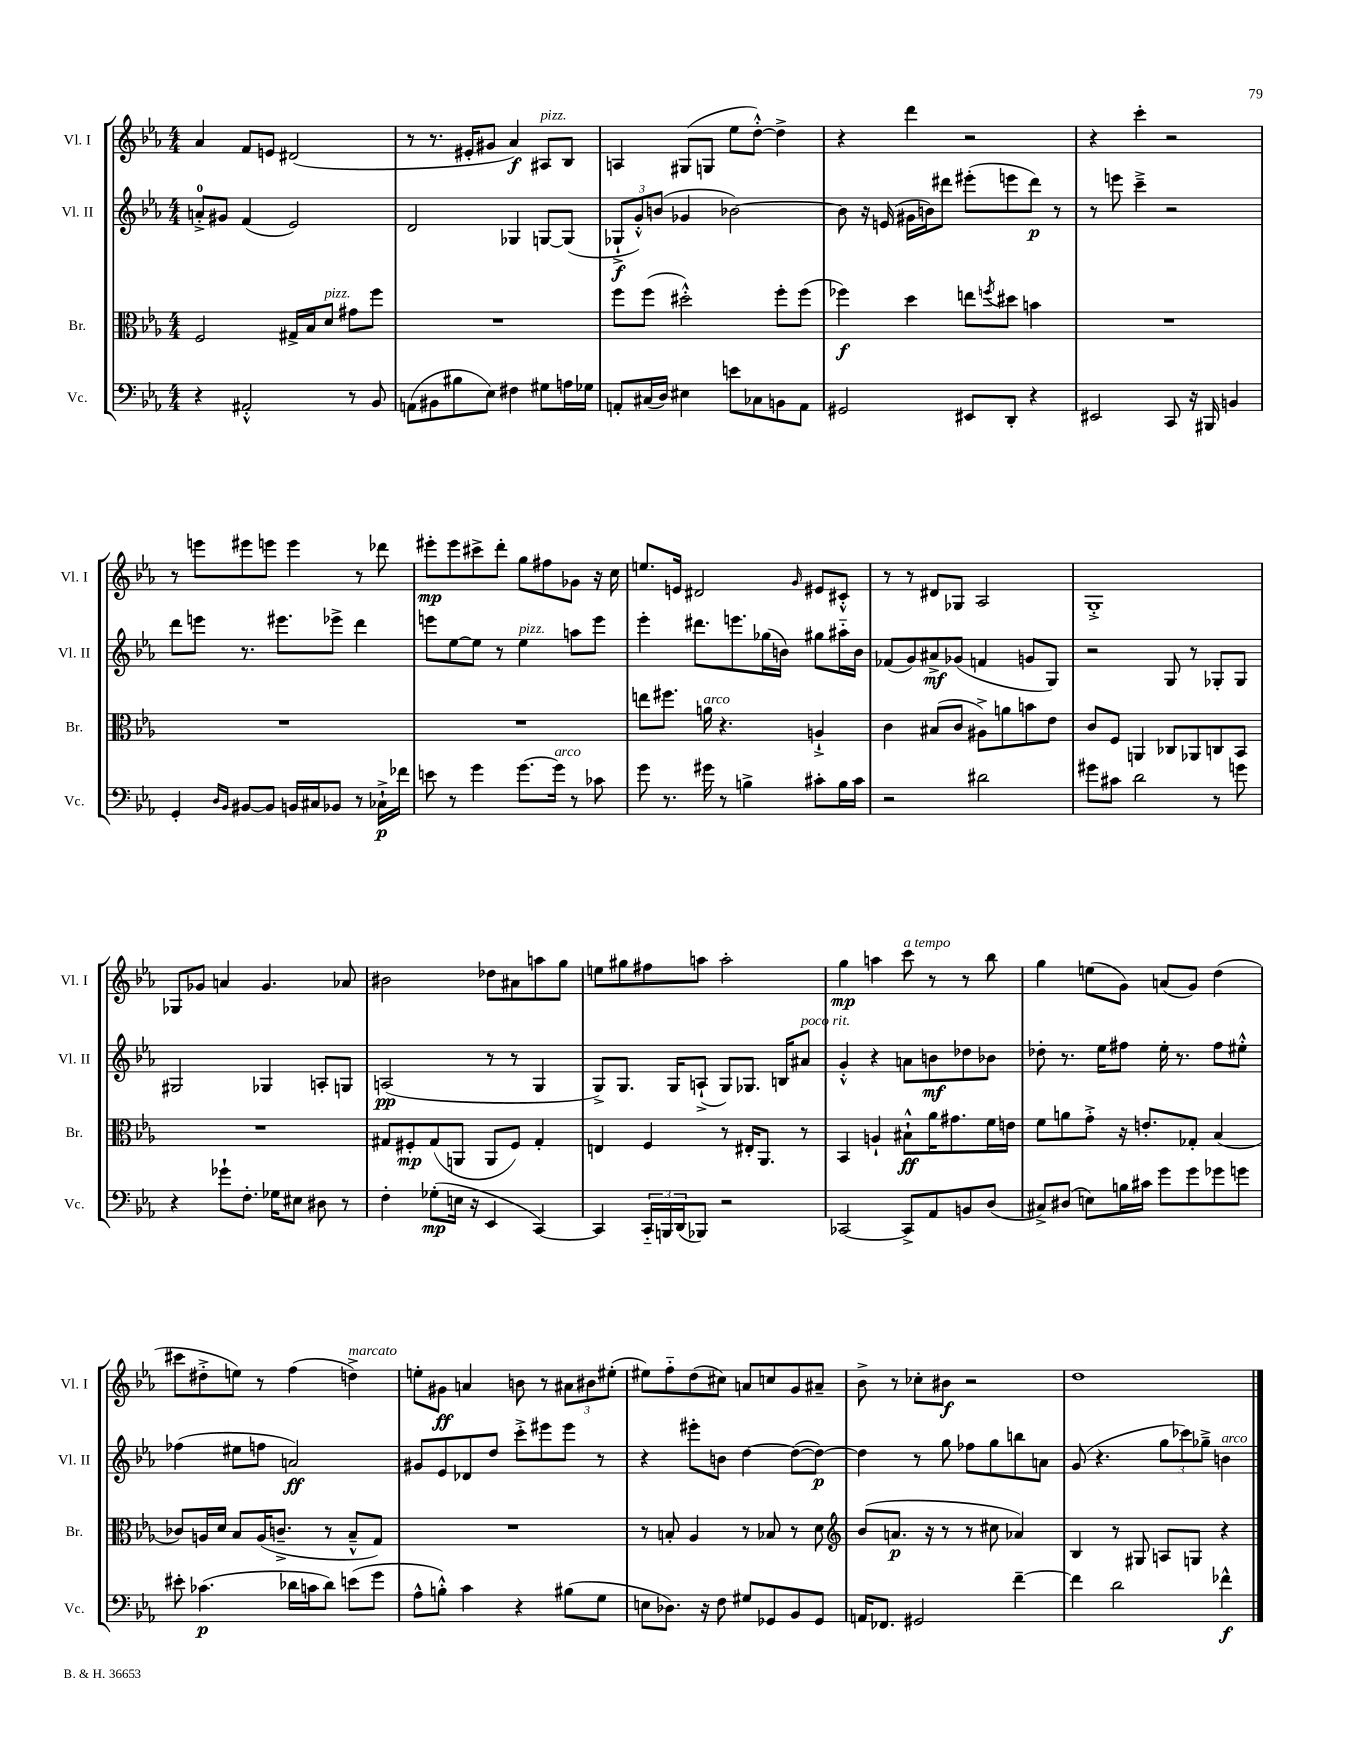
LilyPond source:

<<
\new StaffGroup <<
\new Staff = "s0" \with { instrumentName = "Vl. I" shortInstrumentName = "Vl. I" } {
    \clef treble \key ees \major \numericTimeSignature \time 4/4
    aes'4 f'8 e'8 dis'2( |
    r8 r8. eis'16-. gis'8 aes'4\f) ais8^\markup { \italic "pizz." } bes8 |
    a4 gis8( g8 ees''8 d''8~-.-^) d''4-> |
    r4 d'''4 r2 |
    r4 c'''4-. r2 |
    r8 e'''8 eis'''8 e'''8 e'''4 r8 des'''8 |
    eis'''8-.\mp eis'''8 cis'''8-> d'''8-. g''8 fis''8 ges'8 r16 c''16 |
    e''8. e'16 dis'2 \grace { g'16 } eis'8 cis'8-.-^ |
    r8 r8 dis'8 ges8 aes2 |
    g1-.-> |
    ges8 ges'8 a'4 ges'4. aes'8 |
    bis'2 des''8 ais'8 a''8 g''8 |
    e''8 gis''8 fis''8 a''8 a''2-. |
    g''4\mp a''4 c'''8^\markup { \italic "a tempo" } r8 r8 bes''8 |
    g''4 e''8( g'8) a'8( g'8) d''4( |
    cis'''8 dis''8-.-> e''8) r8 f''4( d''4->^\markup { \italic "marcato" }) |
    e''8-. gis'8\ff a'4 b'8 r8 \tuplet 3/2 { ais'8 bis'8 eis''8-.( } |
    eis''8) f''8-_ d''8( cis''8) a'8 c''8 g'8 ais'8-- |
    bes'8-> r8 ces''8-. bis'8\f r2 |
    d''1 \bar "|." |
}
\new Staff = "s1" \with { instrumentName = "Vl. II" shortInstrumentName = "Vl. II" } {
    \clef treble \key ees \major \numericTimeSignature \time 4/4
    a'8-0-.-> gis'8 f'4( ees'2) |
    d'2 ges4 g8~ g8( |
    \tuplet 3/2 { ges8-!->\f g'8-.-^) b'8( } ges'4 bes'2~) |
    bes'8 r16 e'16( gis'16 b'16) dis'''8 eis'''8-.( e'''8 dis'''8\p) r8 |
    r8 e'''8 c'''4---> r2 |
    d'''8 e'''8 r8. eis'''8. ees'''8-> d'''4 |
    e'''8 ees''8~ ees''8 r8 ees''4^\markup { \italic "pizz." } a''8 e'''8 |
    ees'''4-. dis'''8. e'''8. ges''16( b'16) gis''8 ais''16-_ b'16 |
    fes'8( g'8) ais'8->\mf ges'8( f'4 g'8 g8) |
    r2 g8 r8 ges8-. ges8 |
    gis2 ges4 a8-. g8 |
    a2\pp( r8 r8 g4 |
    g8->) g8. g16 a8-!->( g8) ges8. b16 ais'8^\markup { \italic "poco rit." } |
    g'4-.-^ r4 a'8 b'8\mf des''8 bes'8 |
    des''8-. r8. ees''16 fis''8 ees''16-. r8. fis''8 eis''8-.-^ |
    fes''4( eis''8 f''8 a'2\ff) |
    gis'8 ees'8 des'8 d''8 c'''8-.-> eis'''8 eis'''8 r8 |
    r4 eis'''8-. b'8 d''4~ d''8~( d''8~\p) |
    d''4 r8 g''8 fes''8 g''8 b''8 a'8 |
    g'8( r4. \tuplet 3/2 { g''8 ces'''8) ges''8---> } b'4^\markup { \italic "arco" } \bar "|." |
}
\new Staff = "s2" \with { instrumentName = "Br." shortInstrumentName = "Br." } {
    \clef alto \key ees \major \numericTimeSignature \time 4/4
    f2 gis16-> bes16 d'8^\markup { \italic "pizz." } gis'8 f''8 |
    R1 |
    f''8 f''8( dis''2-.-^) f''8-. f''8( |
    fes''4\f) d''4 e''8 \acciaccatura { f''8 } dis''8 b'4 |
    R1 |
    R1 |
    R1 |
    e''8 fis''8. a'16^\markup { \italic "arco" } r4. a4-!-> |
    c'4 bis8( c'8 ais8->) a'8 b'8 ees'8 |
    c'8 f8 a,4 ces8 aes,8 c8 bes,8 |
    R1 |
    gis8 fis8-.\mp gis8( a,8 a,8 fis8) gis4-. |
    e4 f4 r8 eis16-. aes,8. r8 |
    bes,4 a4-! bis8-!-^\ff aes'16 gis'8. f'16 e'16 |
    f'8 a'8 g'8-.-> r16 e'8.-. ges8-. bes4( |
    ces'8) a16 d'16 bes8 a16( c'8.---> r8 bes8---^ g8) |
    R1 |
    r8 b8-. aes4 r8 bes8 r8 d'8 |
    \clef treble bes'8( a'8.\p r16 r8 r8 cis''8 aes'4) |
    bes4 r8 gis8 a8 g8 r4 \bar "|." |
}
\new Staff = "s3" \with { instrumentName = "Vc." shortInstrumentName = "Vc." } {
    \clef bass \key ees \major \numericTimeSignature \time 4/4
    r4 ais,2-.-^ r8 bes,8 |
    a,8( bis,8 bis8 ees8) fis4 gis8 a16 ges16 |
    a,8-. cis16( d16) eis4 e'8 ces8 b,8 a,8 |
    gis,2 eis,8 d,8-. r4 |
    eis,2 c,8 r16 bis,,16 b,4 |
    g,4-. \grace { d16 bes,16 } bis,8~ bis,8 b,16 cis16 bes,8 r8 ces16-!->\p fes'16 |
    e'8 r8 g'4 g'8.~ g'16^\markup { \italic "arco" } r8 ces'8 |
    g'8 r8. gis'16 r8 b4-> cis'8-. b16 cis'16 |
    r2 dis'2 |
    gis'8 cis'8 d'2 r8 g'8 |
    r4 ges'8-! f8.-. ges16 eis8 dis8 r8 |
    f4-. ges8-.\mp( e16 r16 ees,4 c,4~) |
    c,4 \tuplet 3/2 { c,16-_ b,,16 d,16( } bes,,8) r2 |
    ces,2~ ces,8-> aes,8 b,8 d8( |
    cis8->) dis8( e8) b16 cis'16 g'8 g'8 ges'8 g'8 |
    eis'8-. ces'4.\p( des'16 c'16 des'8) e'8( g'8 |
    aes8-^ b8-.-^) c'4 r4 bis8( g8 |
    e8 des8.) r16 f8 gis8 ges,8 bes,8 ges,8 |
    a,16 fes,8. gis,2 f'4~-- |
    f'4 d'2 fes'4-^\f \bar "|." |
}
>>
>>
\layout { \context { \Score \remove "Bar_number_engraver" } }
